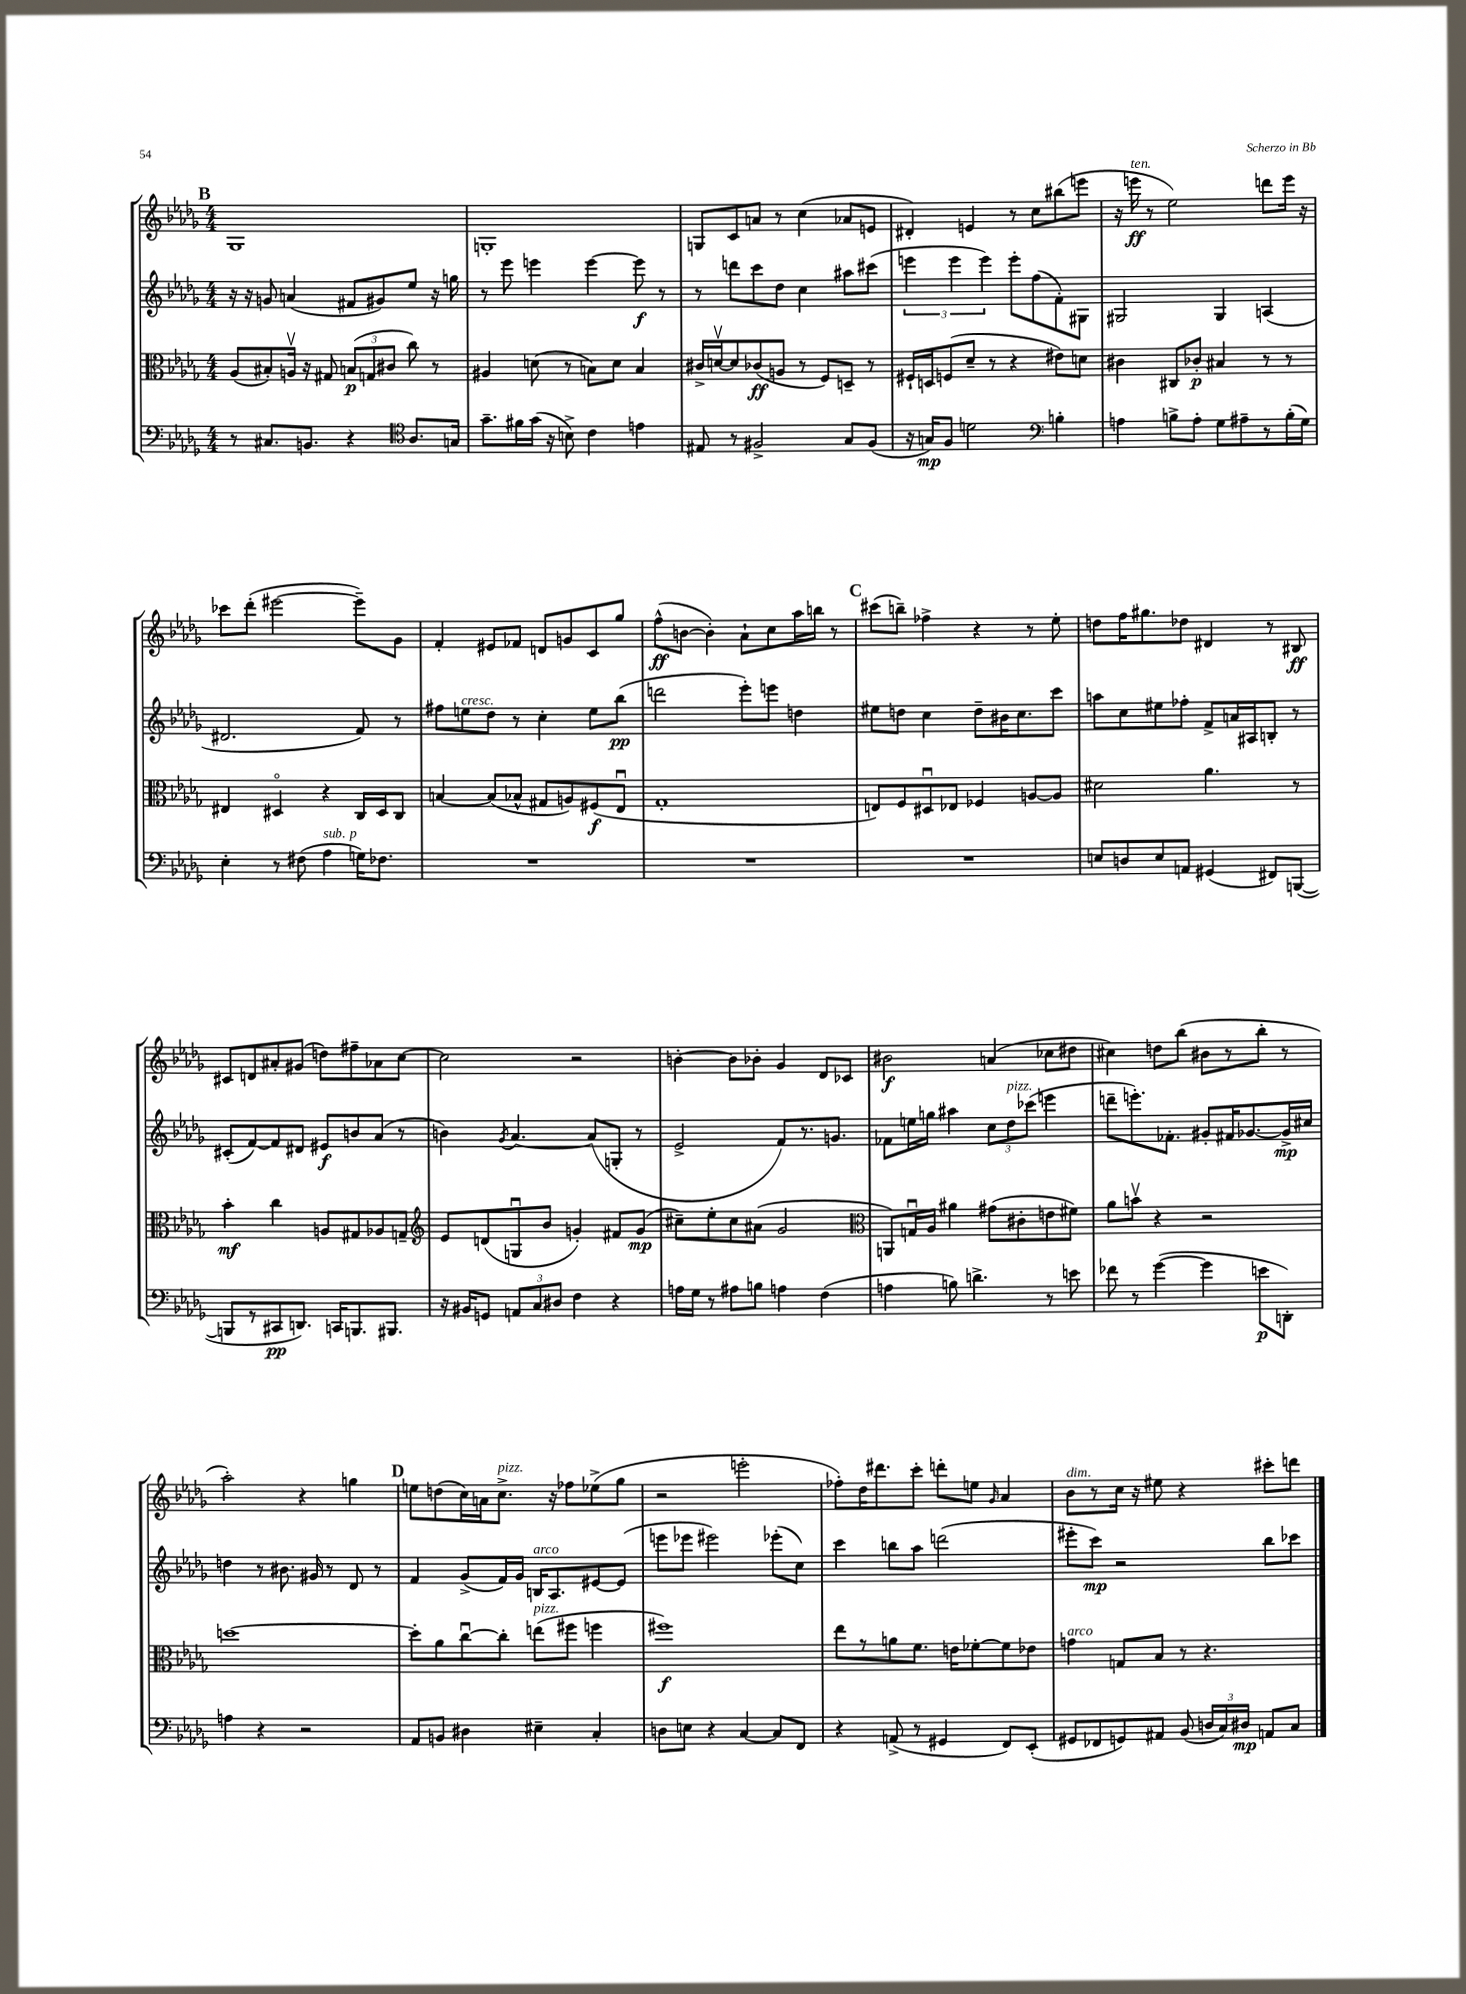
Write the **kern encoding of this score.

**kern	**kern	**kern	**kern
*staff4	*staff3	*staff2	*staff1
*clefF4	*clefC3	*clefG2	*clefG2
*k[b-e-a-d-g-]	*k[b-e-a-d-g-]	*k[b-e-a-d-g-]	*k[b-e-a-d-g-]
*M4/4	*M4/4	*M4/4	*M4/4
8r	(8A-	16r	1G-
.	.	16r	.
8.C#	8B#')	8g	.
.	16Av	(4a	.
8.BB	16r	.	.
.	8G#	.	.
4r	(12B	8f#	.
.	12G	.	.
.	.	8g#)	.
.	12c#	.	.
*clefC4	*	*	*
8.A-	8cc)	8ee-	.
.	8r	16r	.
16G	.	16gg	.
=	=	=	=
8.g-~	4A#	8r	1G'
.	.	8eee-	.
16f#	.	.	.
(16g-	(8d	4eee	.
16r	.	.	.
8B^)	8r	.	.
4c	8B)	[4eee	.
.	8d	.	.
4e	4B	8eee]	.
.	.	8r	.
=	=	=	=
8E#	16c#^	8r	8G
.	[16dv	.	.
8r	8d]	8ddd	8c
2F#^	(8c-	8ccc	8a
.	8A	8dd-	8r
.	8r	4cc	(4cc
.	8F)	.	.
8G-	8D~	8aa#	8a-
(8F#	8r	(8ccc#	8e
=	=	=	=
16r	16F#`	6eee	4d#')
16G)	16D	.	.
8F	(8F	.	.
.	.	6eee	.
2d	8d-~	.	4e
.	.	6eee)	.
.	8r	.	.
.	4r	8eee'	8r
.	.	(8ff	8cc
*clefF4	*	*	*
4B'	8e#)	8f')	(8bb#
.	8d	8G#	8eee
=	=	=	=
4A	4c#	2G#	16r
.	.	.	16eee
.	.	.	8r
8B^	8C#	.	2ee-)
8A'	8c-'	.	.
8G-	4B#	4G#	.
8A#~	.	.	.
8r	8r	(4A	8ddd
(16B'	8r	.	16eee
16G-)	.	.	16r
=	=	=	=
4E-'	4E#	2.d#	8ccc-
.	.	.	(8ddd-'
8r	4D#o	.	[2eee#
(8F#	.	.	.
4A-	4r	.	.
16G)	16C	8f)	8eee#~])
8.F-	16D#	.	.
.	8C	8r	8g-
=	=	=	=
1r	[4B	8ff#	4f'
.	.	8ee	.
.	(8B]	8dd-	8e#
.	8B-^^	8r	8f-
.	8G#	4cc'	8d
.	8A)	.	8g
.	(8F#	8ee	8c
.	8E-u	(8bb-	8gg-
=	=	=	=
1r	1G-'	2ddd	(8ff^^
.	.	.	[8b
.	.	.	4b'])
.	.	8eee-')	8a-`
.	.	8eee	8cc
.	.	4dd	16aa-
.	.	.	16bb
.	.	.	8r
=	=	=	=
1r	8E)	8ee#	(8ccc#
.	8F	8dd	8bb~)
.	8D#u	4cc	4ff-^
.	8E-	.	.
.	4F-	8dd~	4r
.	.	16b#	.
.	.	8.cc	.
.	[8A	.	8r
.	8A]	8ccc	8ee-'
=	=	=	=
8E	2d#	8aa	8dd
8D	.	8cc	16ff
.	.	.	8.gg#
8E	.	8ee#	.
8AA	.	8ff-'	8dd-
(4GG#	4.a-	8f^	4d#
.	.	16a	.
.	.	16A#	.
8FF#)	.	8B'	8r
([8BBB	8r	8r	8B#
=	=	=	=
8BBB]	4b-'	(8c#'	8c#
8r	.	[8f)	8d
8CC#	4cc	8f]	8a#'
8.DD)	.	8d#	(8g#
.	8A	8e#	8dd)
16CC	.	.	.
8.BBB	8G#	8b	8ff#~
.	8A-	(8a-	8a-
8.BBB#	.	.	.
.	8G~	8r	[8cc
=	=	=	=
*	*clefG2	*	*
16r	8e-	4b)	2cc]
16BB#	.	.	.
8GG	(8d	.	.
.	.	8qg-	.
12AA	8Gu	[4.a-	.
12C	.	.	.
.	8b-	.	.
12D#	.	.	.
4F	4g')	.	2r
.	.	(8a-]	.
4r	8f#	8G'	.
.	(8g	8r	.
=	=	=	=
16A	8cc#~)	2e-^	[4b'
16G-	.	.	.
8r	8ee-'	.	.
8A#	8cc#	.	8b]
8B	(8a#	.	8b-'
4A	2g-	8f)	4g-
.	.	8.r	.
(4F	.	.	8d-
.	.	8.g	.
.	.	.	8c-
=	=	=	=
*	*clefC3	*	*
4A	8AA)	8f-	2b#
.	16Gu	16ee	.
.	16A-	16gg	.
8B)	4a#	4aa#	.
4.d^	.	.	.
.	(8g#	12cc	(4a
.	.	12dd-	.
.	8c#'	.	.
.	.	(12ccc-	.
8r	8e	4eee	8cc-
8e	8f#)	.	8dd#
=	=	=	=
8f-	8a-	8ddd~	4cc#)
8r	8bv	8.eee')	.
([4g-	4r	.	8dd
.	.	8.f-'	.
.	.	.	(8bb-
4g-]	2r	8g#'	8b#
.	.	16f#	8r
.	.	[8.g-	.
8e	.	.	8bb-'
8DD')	.	16g-^]	8r
.	.	16cc#	.
=	=	=	=
4A	[1dd	4dd	2aa-')
4r	.	8r	.
.	.	8.b#	.
2r	.	.	4r
.	.	16g#	.
.	.	8r	.
.	.	8d-	4gg
.	.	8r	.
=	=	=	=
8AA-	8dd']	4f	8ee
8BB	8a-	.	(8dd
4D#	[8ccu	(8g-^	16cc)
.	.	.	16a
.	8cc']	16f)	8.cc^
.	.	16g-	.
4E#~	(8ee	16B	.
.	.	8.A-	16r
.	8ff#	.	8ff-
4C'	4ff	[8e#	(8ee-^
.	.	(8e#]	8gg-
=	=	=	=
8D	1ff#)	8eee	2r
8E	.	8eee-	.
4r	.	2eee#)	.
[4C	.	.	2eee'
8C]	.	(8eee-'	.
8FF	.	8cc)	.
=	=	=	=
4r	8ee-	4ccc	8ff-')
.	8r	.	16dd-
.	.	.	8.ddd#
(8AA^	8a	8bb	.
8r	8.f	8aa-	8ccc'
4GG#	.	(2ddd	8ddd'
.	16e	.	.
.	[8f-'	.	8ee
.	.	.	16qqg-
8FF)	8f-]	.	4a-
(8EE-'	8e-	.	.
=	=	=	=
8GG#	4g	8eee#'	8b-
8FF-	.	8ccc)	8r
8GG)	8G	2r	16cc
.	.	.	16r
8AA#	8B-	.	8ee#
(8BB-	8r	.	4r
24D	4.r	.	.
24C)	.	.	.
24D#	.	.	.
8AA	.	8bb-	8ccc#'
8C	.	8ccc-	8ddd
==	==	==	==
*-	*-	*-	*-
